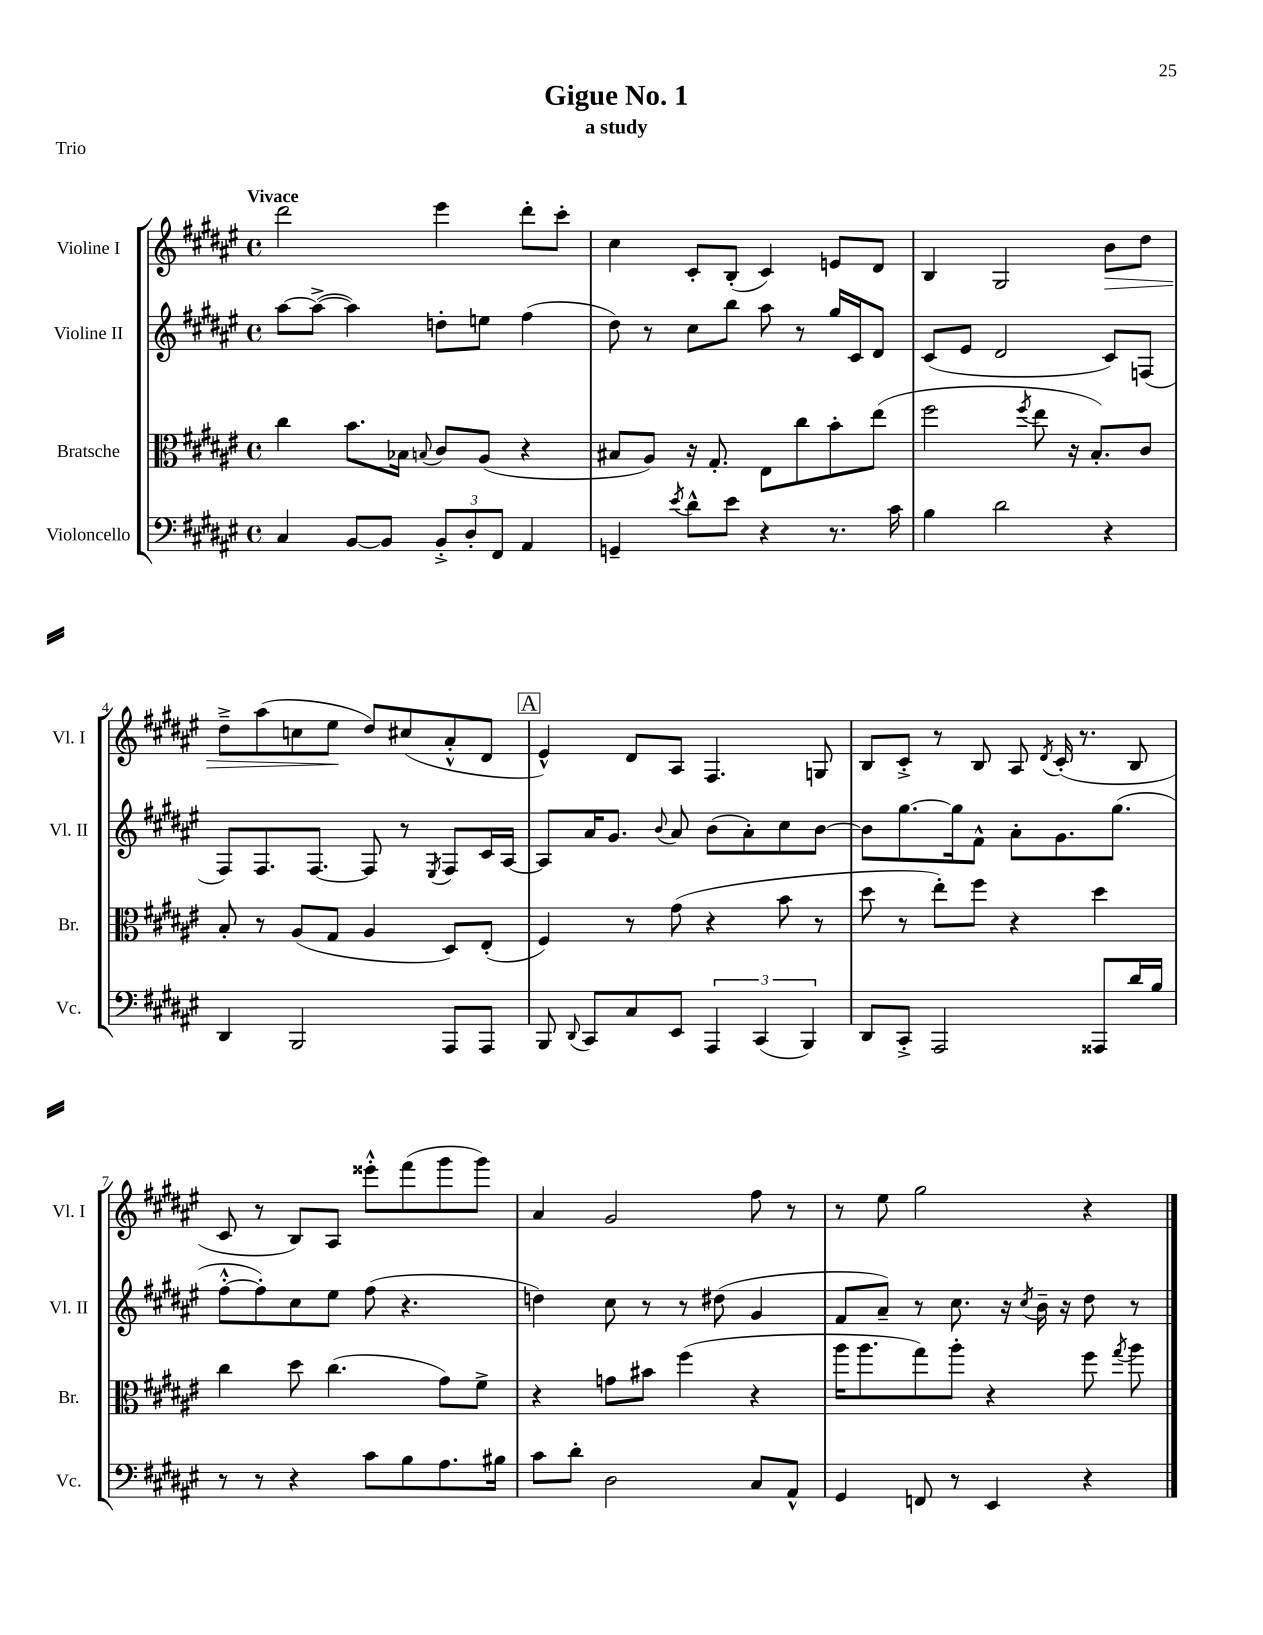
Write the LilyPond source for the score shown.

\header { title = "Gigue No. 1" subtitle = "a study" piece = "Trio" }
<<
\new StaffGroup <<
\new Staff = "s0" \with { instrumentName = "Violine I" shortInstrumentName = "Vl. I" } {
    \clef treble \key fis \major \defaultTimeSignature \time 4/4 \tempo "Vivace"
    \autoBeamOff dis'''2 eis'''4 dis'''8[-. cis'''8]-. |
    cis''4 cis'8[-. b8]-.( cis'4) e'8[ dis'8] |
    b4 gis2 b'8[\> dis''8] |
    dis''8[---> ais''8( c''8 eis''8]\! dis''8[) cis''8( ais'8-.-^ dis'8] |
    \mark \markup { \box "A" } eis'4-^) dis'8[ ais8] fis4. g8 |
    b8[ cis'8]-.-> r8 b8 ais8 \acciaccatura { dis'8 } cis'16-.( r8. b8 |
    cis'8 r8 b8[) ais8] eisis'''8[-.-^ fis'''8( gis'''8 gis'''8]) |
    ais'4 gis'2 fis''8 r8 |
    r8 eis''8 gis''2 r4 \bar "|." |
}
\new Staff = "s1" \with { instrumentName = "Violine II" shortInstrumentName = "Vl. II" } {
    \clef treble \key fis \major \defaultTimeSignature \time 4/4
    \autoBeamOff ais''8[~ ais''8]~->( ais''4) d''8[-. e''8] fis''4( |
    dis''8) r8 cis''8[ b''8] ais''8 r8 gis''16[ cis'16 dis'8] |
    cis'8[( eis'8] dis'2 cis'8[) f8]( |
    fis8[) fis8. fis8.]~ fis8 r8 \acciaccatura { eis8 } fis8[ cis'16 ais16]~ |
    \mark \markup { \box "A" } ais8[ ais'16 gis'8.] \appoggiatura { b'8 } ais'8 b'8[( ais'8-.) cis''8 b'8]~ |
    b'8[ gis''8.~ gis''16 fis'8]-^ ais'8[-. gis'8. gis''8.]( |
    fis''8[~-.-^ fis''8-.) cis''8 eis''8] fis''8( r4. |
    d''4) cis''8 r8 r8 dis''8( gis'4 |
    fis'8[ ais'8]--) r8 cis''8. r16 \acciaccatura { cis''8 } b'16-- r16 dis''8 r8 \bar "|." |
}
\new Staff = "s2" \with { instrumentName = "Bratsche" shortInstrumentName = "Br." } {
    \clef alto \key fis \major \defaultTimeSignature \time 4/4
    \autoBeamOff cis''4 b'8.[ bes16] \appoggiatura { b8 } cis'8[ ais8]( r4 |
    bis8[ ais8]) r16 gis8.-. eis8[ cis''8 b'8-. eis''8]( |
    fis''2 \acciaccatura { fis''8 } eis''8 r16 b8.[-.) cis'8] |
    b8-. r8 ais8[( gis8] ais4 dis8[) eis8]-.( |
    \mark \markup { \box "A" } fis4) r8 gis'8( r4 b'8 r8 |
    dis''8 r8 eis''8[-.) fis''8] r4 dis''4 |
    cis''4 dis''8 cis''4.( gis'8[) fis'8]-> |
    r4 g'8[ bis'8] fis''4( r4 |
    ais''16[ ais''8. gis''8) ais''8]-. r4 fis''8 \acciaccatura { gis''8 } ais''8 \bar "|." |
}
\new Staff = "s3" \with { instrumentName = "Violoncello" shortInstrumentName = "Vc." } {
    \clef bass \key fis \major \defaultTimeSignature \time 4/4
    \autoBeamOff cis4 b,8[~ b,8] \tuplet 3/2 { b,8[-.-> dis8-. fis,8] } ais,4 |
    g,4-- \acciaccatura { eis'8 } dis'8[-^ eis'8] r4 r8. cis'16 |
    b4 dis'2 r4 |
    dis,4 b,,2 ais,,8[ ais,,8] |
    \mark \markup { \box "A" } b,,8 \appoggiatura { dis,8 } cis,8[ cis8 eis,8] \tuplet 3/2 { ais,,4 cis,4( b,,4) } |
    dis,8[ cis,8]-.-> ais,,2 aisis,,8[ dis'16 b16] |
    r8 r8 r4 cis'8[ b8 ais8. bis16] |
    cis'8[ dis'8]-. dis2 cis8[ ais,8]-^ |
    gis,4 f,8 r8 eis,4 r4 \bar "|." |
}
>>
>>
